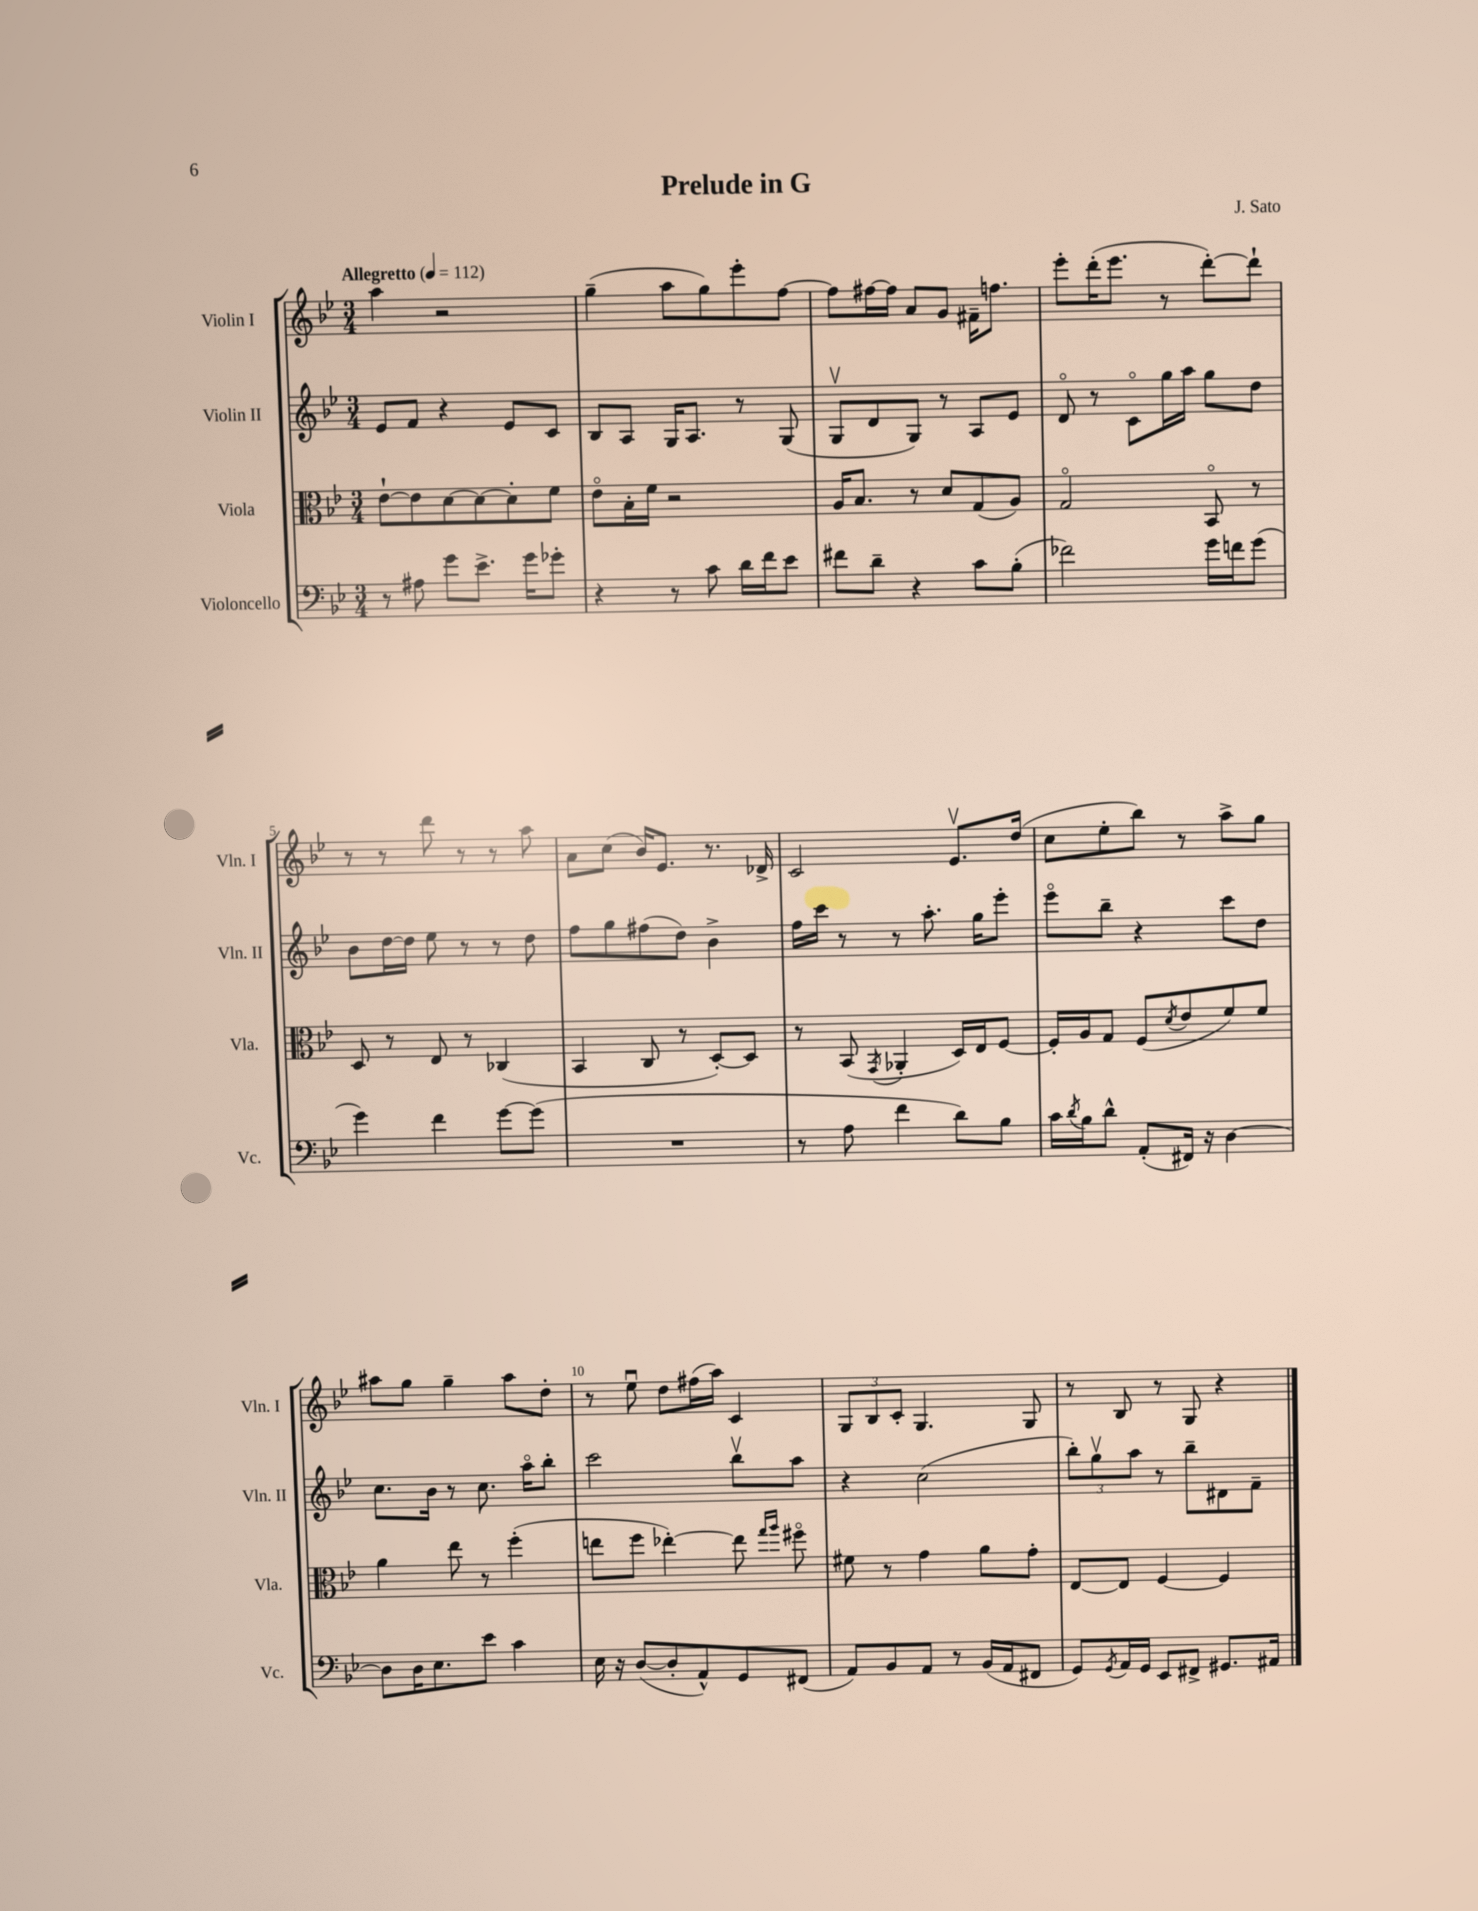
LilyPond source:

\header { title = "Prelude in G" composer = "J. Sato" }
<<
\new StaffGroup <<
\new Staff = "s0" \with { instrumentName = "Violin I" shortInstrumentName = "Vln. I" } {
    \clef treble \key bes \major \numericTimeSignature \time 3/4 \tempo "Allegretto" 4 = 112
    a''4 r2 |
    g''4--( a''8 g''8) ees'''8-. f''8~ |
    f''8 fis''16~ fis''16 a'8 g'8 fis'16-- f''8. |
    ees'''8-. d'''16-.( ees'''8. r8 d'''8~-.) d'''8-! |
    r8 r8 d'''8 r8 r8 a''8 |
    a'8 c''8( bes'16) ees'8. r8. des'16-> |
    c'2 ees'8.\upbow d''16( |
    c''8 ees''8-. bes''8) r8 a''8-> g''8 |
    ais''8 g''8 g''4-- ais''8 d''8-. |
    r8 ees''8\downbow d''8 fis''16( a''16) c'4 |
    \tuplet 3/2 { g8 bes8 c'8-. } g4. g8 |
    r8 bes8 r8 g8 r4 \bar "|." |
}
\new Staff = "s1" \with { instrumentName = "Violin II" shortInstrumentName = "Vln. II" } {
    \clef treble \key bes \major \numericTimeSignature \time 3/4
    ees'8 f'8 r4 ees'8 c'8 |
    bes8 a8 g16 a8. r8 g8( |
    g8\upbow d'8 g8) r8 a8 ees'8 |
    d'8\flageolet r8 c'8\flageolet g''16 a''16 g''8 d''8 |
    bes'8 d''16~ d''16 ees''8 r8 r8 d''8 |
    f''8 g''8 fis''8( d''8) bes'4-> |
    f''16 c'''16 r8 r8 a''8.-. g''16 ees'''8-. |
    ees'''8\flageolet bes''8-- r4 c'''8 d''8 |
    c''8. bes'16 r8 c''8. a''16\flageolet bes''8-. |
    c'''2 bes''8\upbow a''8 |
    r4 c''2( |
    \tuplet 3/2 { bes''8-.) g''8\upbow a''8 } r8 bes''8-- dis'8 f'8-- \bar "|." |
}
\new Staff = "s2" \with { instrumentName = "Viola" shortInstrumentName = "Vla." } {
    \clef alto \key bes \major \numericTimeSignature \time 3/4
    ees'8~-! ees'8 d'8~ d'8~ d'8-. f'8 |
    ees'8\flageolet bes16-. f'16 r2 |
    a16 bes8. r8 d'8 g8( a8) |
    g2\flageolet bes,8\flageolet r8 |
    d8 r8 ees8 r8 ces4( |
    bes,4 c8 r8 d8~-.) d8 |
    r8 bes,8( \acciaccatura { g,8 } aes,4-. d16) ees16 f8~ |
    f16-. a16 g8 f8( \acciaccatura { d'8 } ees'8 f'8) f'8 |
    a'4 ees''8 r8 f''4-.( |
    e''8 f''8 ees''4~-.) ees''8 \grace { g''16 a''16 } fis''8\flageolet |
    fis'8 r8 g'4 a'8 g'8-. |
    ees8~ ees8 f4~ f4 \bar "|." |
}
\new Staff = "s3" \with { instrumentName = "Violoncello" shortInstrumentName = "Vc." } {
    \clef bass \key bes \major \numericTimeSignature \time 3/4
    r8 ais8 g'8 ees'8.-> g'16 ges'8-. |
    r4 r8 c'8 d'16 f'16 ees'8 |
    fis'8 d'8-- r4 c'8 bes8-.( |
    fes'2) g'16 f'16 g'8( |
    g'4) f'4 g'8~ g'8( |
    R2. |
    r8 a8 f'4 d'8) bes8 |
    c'16 \acciaccatura { d'8 } bes16 d'8-^ a,8-.( fis,16) r16 d4~ |
    d8 d16 ees8. ees'8 c'4 |
    ees16 r16 d8~( d8-. a,8-^) g,8 fis,8( |
    a,8) bes,8 a,8 r8 bes,16( a,16 fis,8 |
    g,8) \acciaccatura { g,8 } a,16 g,16 ees,8 fis,8-> gis,8. ais,16 \bar "|." |
}
>>
>>
\layout { \context { \Score \override BarNumber.break-visibility = ##(#f #t #t) barNumberVisibility = #(every-nth-bar-number-visible 5) } }
